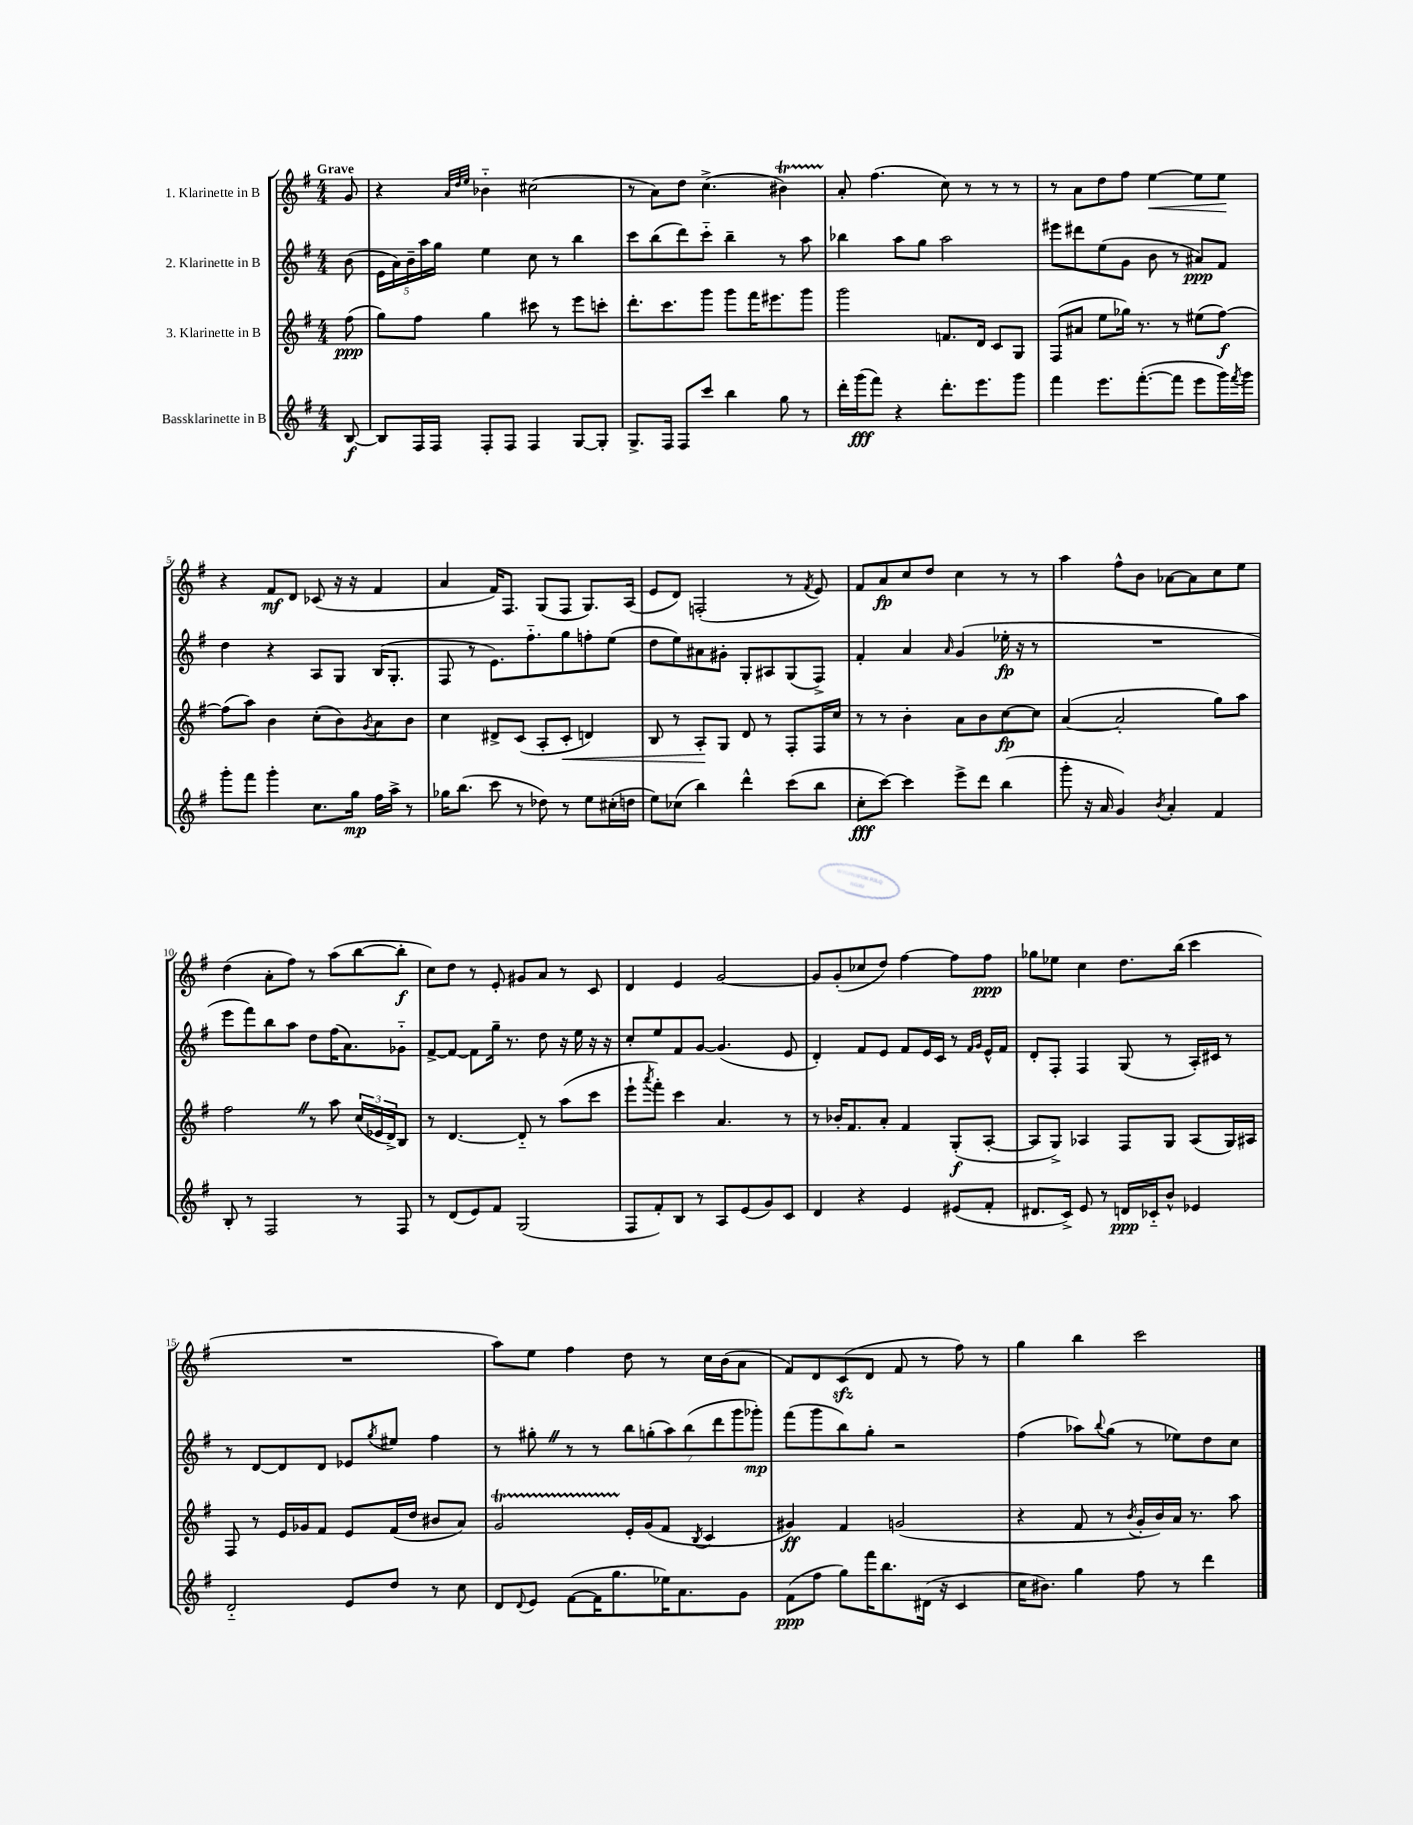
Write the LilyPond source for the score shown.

<<
\new StaffGroup <<
\new Staff = "s0" \with { instrumentName = "1. Klarinette in B" } {
    \clef treble \key g \major \numericTimeSignature \time 4/4 \partial 8 \tempo "Grave"
    g'8 |
    r4 \grace { a'32 d''32 e''32 } bes'4-_ cis''2( |
    r8 a'8) d''8 c''4.->( bis'4\startTrillSpan) |
    a'8-.\stopTrillSpan fis''4.( c''8) r8 r8 r8 |
    r8 a'8 d''8 fis''8 e''4~\< e''8 e''8\! |
    r4 fis'8\mf d'8 ces'8( r16 r16 fis'4 |
    a'4 fis'16) fis8. g8( fis8 g8.) a16( |
    e'8 d'8) f2-.( r8 \acciaccatura { fis'8 } e'8) |
    fis'8 a'8\fp c''8 d''8 c''4 r8 r8 |
    a''4 fis''8-^ b'8 aes'8~ aes'8 c''8 e''8 |
    d''4( a'8-. fis''8) r8 a''8( b''8~ b''8-.\f |
    c''8) d''8 r8 e'8-. gis'8 a'8 r8 c'8 |
    d'4 e'4 g'2~ |
    g'8 g'8-.( ces''8 d''8) fis''4~ fis''8 fis''8\ppp |
    ges''8 ees''8 c''4 d''8. b''16( c'''4 |
    R1 |
    a''8) e''8 fis''4 d''8 r8 c''16 b'16( a'8 |
    fis'8) d'8 c'8\sfz( d'8 fis'8 r8 fis''8) r8 |
    g''4 b''4 c'''2 \bar "|." |
}
\new Staff = "s1" \with { instrumentName = "2. Klarinette in B" } {
    \clef treble \key g \major \numericTimeSignature \time 4/4 \partial 8
    b'8( |
    \tuplet 5/4 { e'16 a'16) b'16-- a''16 g''16 } e''4 c''8 r8 b''4 |
    c'''8 b''8( d'''8) c'''8-_ b''4-- r8 a''8 |
    bes''4 a''8 g''8 a''2 |
    eis'''8 dis'''8 e''8( g'8 b'8 r8 ais'8\ppp) fis'8 |
    d''4 r4 a8 g8 b16( g8.-. |
    fis8 r8 e'8.) fis''8.-_ g''8 f''8-. e''8( |
    d''8 e''8) ais'8 gis'8-. g8-. ais8 g8( fis8->) |
    fis'4-. a'4 \grace { a'16 } g'4( ees''16-.\fp r16 r8 |
    R1 |
    e'''8 fis'''8) b''8 a''8 d''8 fis''16( a'8.) ges'8-_ |
    fis'8~-> fis'8~ fis'8 g''16-- r8. d''8 r16 e''16 r16 r16 |
    c''8-. e''8 fis'8 g'8~ g'4.( e'8 |
    d'4-.) fis'8 e'8 fis'8 e'16 c'16 r8 \grace { fis'16 g'16 } e'16-^ fis'16 |
    d'8-. fis8-. fis4 g8( r8 a16-.) cis'16 r8 |
    r8 d'8~ d'8 d'8 ees'8 \acciaccatura { g''8 } eis''8 fis''4 |
    r8 gis''8-. \once \override BreathingSign.text = \markup { \musicglyph "scripts.caesura.straight" } \breathe r8 r8 \tuplet 7/4 { b''8 g''8-.( a''8) b''8( d'''8 g'''8 ges'''8-.\mp) } |
    fis'''8( g'''8 b''8) g''8-. r2 |
    fis''4( aes''8) \appoggiatura { b''8 } g''8( r8 ees''8) d''8 c''8 \bar "|." |
}
\new Staff = "s2" \with { instrumentName = "3. Klarinette in B" } {
    \clef treble \key g \major \numericTimeSignature \time 4/4 \partial 8
    fis''8\ppp( |
    g''8) fis''8 g''4 cis'''8 r8 e'''8 c'''8-. |
    d'''8.-. c'''8. g'''8 g'''8 fis'''16 eis'''8. g'''8 |
    g'''2 f'8. d'16 c'8 g8 |
    fis8( ais'8 e''8 ges''16) r8. r8 eis''8( fis''8~\f) |
    fis''8( a''8) b'4 c''8-.( b'8) \acciaccatura { g'8 } a'8 b'8 |
    c''4 dis'8-> c'8( a8-. c'8-.\< d'4) |
    b8 r8 a8-.\! g8 d'8 r8 fis8-. fis16 c''16 |
    r8 r8 b'4-. a'8 b'8 c''8~\fp c''8 |
    a'4~( a'2-. g''8) a''8 |
    fis''2 \once \override BreathingSign.text = \markup { \musicglyph "scripts.caesura.straight" } \breathe r8 a''8 \tuplet 3/2 { c''16( ees'16 d'16->) } b8 |
    r8 d'4.~ d'8-_ r8 a''8( c'''8 |
    e'''8-! \acciaccatura { a'''8 } fis'''8-.) c'''4 a'4. r8 |
    r8 bes'16-. fis'8. a'8-. fis'4 g8-.\f( a8~-. |
    a8 g8->) aes4 fis8 g8 aes8( g16) ais16 |
    fis8 r8 e'16 ges'16 fis'8 e'8 fis'16( d''16 bis'8 a'8) |
    g'2\startTrillSpan e'16-.\stopTrillSpan g'16( fis'8 \acciaccatura { b8 } c'4 |
    gis'4\ff) fis'4 g'2( |
    r4 fis'8 r8 \acciaccatura { b'8 } g'16-. b'16) a'16 r8. a''8 \bar "|." |
}
\new Staff = "s3" \with { instrumentName = "Bassklarinette in B" } {
    \clef treble \key g \major \numericTimeSignature \time 4/4 \partial 8
    b8~\f |
    b8 fis16 fis16 fis8-. fis8 fis4 g8~ g8-. |
    g8.-> fis16 fis8 c'''8 b''4 g''8 r8 |
    d'''16-. g'''16\fff( fis'''8) r4 d'''8.-. e'''8. g'''8 |
    fis'''4 e'''8. fis'''8.~-.( fis'''8 e'''8 g'''16) \acciaccatura { fis'''8 } g'''16 |
    g'''8-. fis'''8 g'''4-. c''8. g''16\mp fis''16 a''16-> r8 |
    ges''16 b''8.( c'''8 r8 des''8) r8 e''8 cis''16-.( d''16 |
    e''8) ces''8( b''4) d'''4-^ c'''8( b''8 |
    c''8-.\fff c'''8~) c'''4 e'''8-> d'''8 b''4( |
    g'''8-. r16 a'16 g'4) \acciaccatura { b'8 } a'4-. fis'4 |
    b8-. r8 fis2 r8 fis8 |
    r8 d'8( e'8) fis'8 g2( |
    fis8 fis'8-.) b8 r8 a8 e'8( g'8) c'8 |
    d'4 r4 e'4 eis'8( fis'8-. |
    dis'8. c'16->) e'8 r8 d'16\ppp ces'16-_ b'8-^ ees'4 |
    d'2-_ e'8 d''8 r8 c''8 |
    d'8 \appoggiatura { d'8 } e'8 fis'8~( fis'16 g''8. ees''16) a'8. g'8 |
    fis'8\ppp( fis''8 g''8) fis'''16 b''8. dis'16( r16 c'4 |
    c''16 bis'8.) g''4 fis''8 r8 d'''4 \bar "|." |
}
>>
>>
